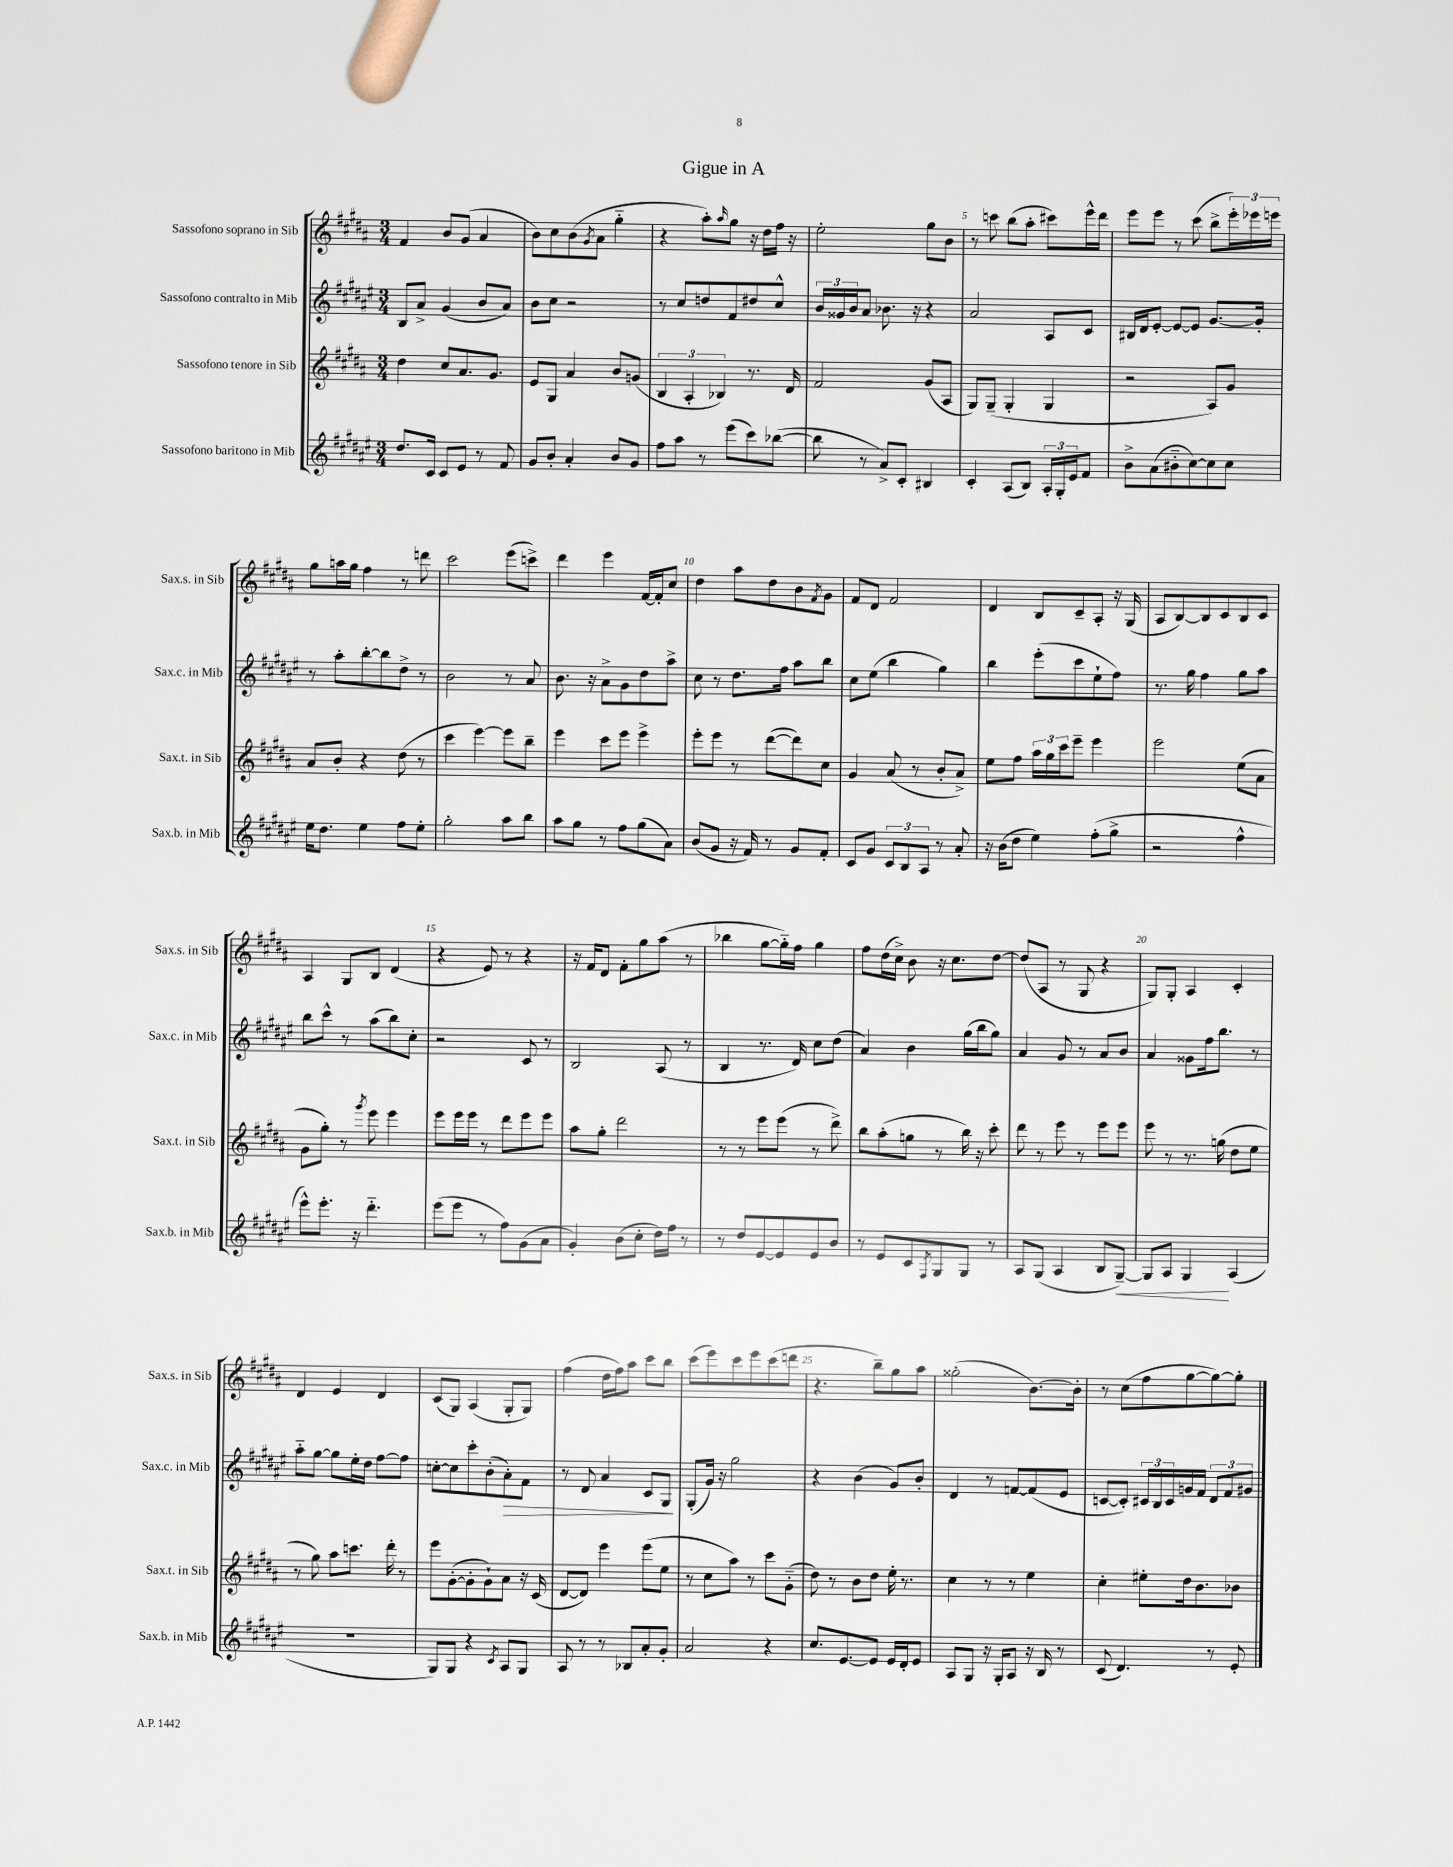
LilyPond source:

\header { title = "Gigue in A" }
<<
\new StaffGroup <<
\new Staff = "s0" \with { instrumentName = "Sassofono soprano in Sib" shortInstrumentName = "Sax.s. in Sib" } {
    \clef treble \key b \major \numericTimeSignature \time 3/4
    fis'4 b'8 gis'8( ais'4 |
    b'8) cis''8 b'8( \acciaccatura { gis'8 } ais'8 gis''4-_ |
    r4 ais''8-.) \grace { ais''16 } gis''8 r16 dis''16 fis''16 r16 |
    e''2-. gis''8 b'8 |
    r8 c'''8 b''8( ais''8-. cis'''8) e'''16-^ dis'''16 |
    e'''8 e'''8 r8 cis'''8( b''8-> \tuplet 3/2 { e'''16-.) ees'''16 e'''16 } |
    gis''8 a''16 gis''16 fis''4 r8 d'''8 |
    cis'''2 e'''8( c'''8->) |
    dis'''4 e'''4 fis'16~ fis'16-. cis''8 |
    dis''4 ais''8 dis''8 b'8 \acciaccatura { fis'8 } gis'8 |
    fis'8 dis'8 fis'2 |
    dis'4 b8 cis'8-- ais8-. r16 gis16( |
    ais8 b8~) b8 cis'8 b8 cis'8 |
    ais4 gis8 b8 dis'4( |
    r4 e'8) r8 r4 |
    r16 fis'16 dis'8 fis'8-. gis''8 ais''8( r8 |
    bes''4 gis''8~ gis''16-_) fis''16 gis''4 |
    fis''8 dis''16( cis''16->) b'8 r16 cis''8. dis''8~ |
    dis''8( ais8 r8 gis8 r4 |
    gis8) gis8-. ais4 cis'4-. |
    dis'4 e'4 dis'4 |
    cis'8( gis8) ais4( gis8-. gis8) |
    fis''4( dis''16 fis''16) ais''8 cis'''8 b''8 |
    cis'''8( e'''8) cis'''8 e'''8 cis'''8( d'''8 |
    r4. b''8--) gis''8 ais''8 |
    gisis''2-.( b'8.~) b'16-. |
    r8 cis''8( fis''8 gis''8~ gis''8~) gis''8-. \bar "|." |
}
\new Staff = "s1" \with { instrumentName = "Sassofono contralto in Mib" shortInstrumentName = "Sax.c. in Mib" } {
    \clef treble \key fis \major \numericTimeSignature \time 3/4
    b8 ais'8-> gis'4( b'8 ais'8) |
    b'8 cis''8 r2 |
    r8 cis''8 d''8 fis'8 dis''8 cis''8-^ |
    \tuplet 3/2 { b'16 gisis'16 b'16 } ais'8 bes'8. r16 r4 |
    ais'2 ais8 cis'8 |
    bis16 dis'16 eis'8~-. eis'8~ eis'8 gis'8.~ gis'16-. |
    r8 ais''8-. b''8~-. b''8 dis''8-> r8 |
    b'2 r8 ais'8 |
    b'8. r16 ais'8-> gis'8 dis''8 ais''8-> |
    cis''8 r8 dis''8. fis''16 ais''8 b''8 |
    cis''8 eis''8( b''4 gis''4) |
    b''4 eis'''8-.( cis'''8 eis''8-! fis''8) |
    r8. gis''16 fis''4 gis''8 ais''8 |
    b''8 cis'''8-^ r8 ais''8( b''8) cis''8-. |
    r2 cis'8 r8 |
    b2 ais8( r8 |
    b4 r8. dis'16) cis''8 dis''8( |
    ais'4) b'4 gis''16( b''16 gis''8) |
    ais'4 gis'8 r8 ais'8 b'8 |
    ais'4 gisis'8 fis''16 b''8. r8 |
    ais''8-_ gis''8~ gis''8 eis''16-. dis''16 fis''8~ fis''8 |
    c''8~-. c''8 cis'''8-. b'8-.( ais'8-.\>) fis'8 |
    r8 dis'8 ais'4 cis'8 gis8\! |
    gis8-.( gis'16) r16 gis''2 |
    r4 b'4( gis'8) b'8-. |
    dis'4 r8 f'8~ f'8( eis'8 |
    c'8~ c'8-.) \tuplet 3/2 { cis'16 b16 cis'16 } g'16 fis'16 \tuplet 3/2 { dis'8 fis'8 gis'8 } \bar "|." |
}
\new Staff = "s2" \with { instrumentName = "Sassofono tenore in Sib" shortInstrumentName = "Sax.t. in Sib" } {
    \clef treble \key b \major \numericTimeSignature \time 3/4
    dis''4 cis''8 ais'8. gis'8. |
    e'8 gis8 ais'4 b'8 g'8( |
    \tuplet 3/2 { b4 ais4-. bes4) } r8. dis'16 |
    fis'2 gis'8( ais8 |
    gis8) gis8--( gis4-. gis4 |
    r2 ais8) gis'8 |
    ais'8 b'8-. r4 dis''8( r8 |
    cis'''4 e'''4~) e'''8 b''8-- |
    e'''4 cis'''8 e'''8 e'''4-> |
    e'''8-. e'''8 r8 dis'''8~( dis'''8) cis''8 |
    gis'4 ais'8( r8 b'8-. ais'8->) |
    e''8 fis''8 \tuplet 3/2 { ais''16 gis''16 cis'''16 } e'''8-- e'''4 |
    e'''2 e''8( ais'8 |
    gis'8 gis''8-.) r8 \acciaccatura { gis'''8 } e'''8 e'''4 |
    e'''8 e'''16 e'''16 r8 dis'''8 e'''8 e'''8 |
    ais''8 gis''8-. dis'''2 |
    r8 r8 e'''8 e'''8( r8 dis'''8->) |
    b''8 ais''8-.( g''8 r8 b''16) r16 cis'''8-. |
    dis'''8 r8 e'''8 r8 e'''8 e'''8 |
    e'''8 r8 r8. g''16( dis''8 e''8 |
    r8 gis''8) ais''8 c'''8. dis'''16-. r8 |
    e'''8 gis'8~-.( gis'8-. gis'8-!) ais'8 r16 cis'16( |
    dis'8~ dis'8) e'''4 e'''8( e''8 |
    r8 cis''8 ais''8) r8 cis'''8 gis'8-_( |
    dis''8) r8 b'8 dis''8 e''16-. r8. |
    cis''4 r8 r8 e''4 |
    cis''4-. eis''8-. dis''16 b'8. bes'8 \bar "|." |
}
\new Staff = "s3" \with { instrumentName = "Sassofono baritono in Mib" shortInstrumentName = "Sax.b. in Mib" } {
    \clef treble \key fis \major \numericTimeSignature \time 3/4
    dis''8. cis'16 cis'8 eis'8 r8 fis'8 |
    gis'8 b'8-. ais'4-. b'8 gis'8 |
    fis''8 ais''8 r8 eis'''8( cis'''8) bes''8~( |
    bes''8 r8 ais'8->) cis'8-. bis4 |
    cis'4-. ais8( b8) \tuplet 3/2 { ais16-. gis16-. eis'16 } fis'8 |
    b'8-> ais'8( bis'8-_ cis''8~) cis''8 cis''8 |
    eis''16 dis''8. eis''4 fis''8 eis''8-. |
    gis''2-. ais''8 b''8 |
    ais''8 gis''8 r8 fis''8 gis''8( ais'8) |
    b'8( gis'8 r16 fis'16) r8 gis'8 fis'8-. |
    cis'8 gis'8 \tuplet 3/2 { cis'8 b8 ais8 } r8 ais'8-. |
    r16 b'16( dis''8 eis''4) fis''8-.( gis''8-> |
    r2 fis''4-^ |
    eis'''8-^) eis'''8.-. r16 dis'''4.-_ |
    eis'''8( eis'''8 r8 fis''8) gis'8( ais'8 |
    gis'4-.) b'8( cis''8-. dis''16) fis''16 r8 |
    r8 dis''8 eis'8~ eis'8 eis'8 b'8 |
    r8 eis'8 cis'8 \acciaccatura { fis8 } gis8 gis8 r8 |
    ais8 gis8( ais4 b8 gis8~--\<) |
    gis8 ais8 gis4\! ais4( |
    R2. |
    gis8) gis8 r4 \acciaccatura { cis'8 } ais8 gis8 |
    ais8 r8 r8 bes8 ais'8-. gis'8-. |
    ais'2 r4 |
    cis''8. eis'8.~ eis'8 eis'16 dis'16-. eis'8 |
    ais8 gis8 r16 gis16-. ais8 r16 b16 r8 |
    cis'8( dis'4.) r8 eis'8-. \bar "|." |
}
>>
>>
\layout { \context { \Score \override BarNumber.break-visibility = ##(#f #t #t) barNumberVisibility = #(every-nth-bar-number-visible 5) } }
